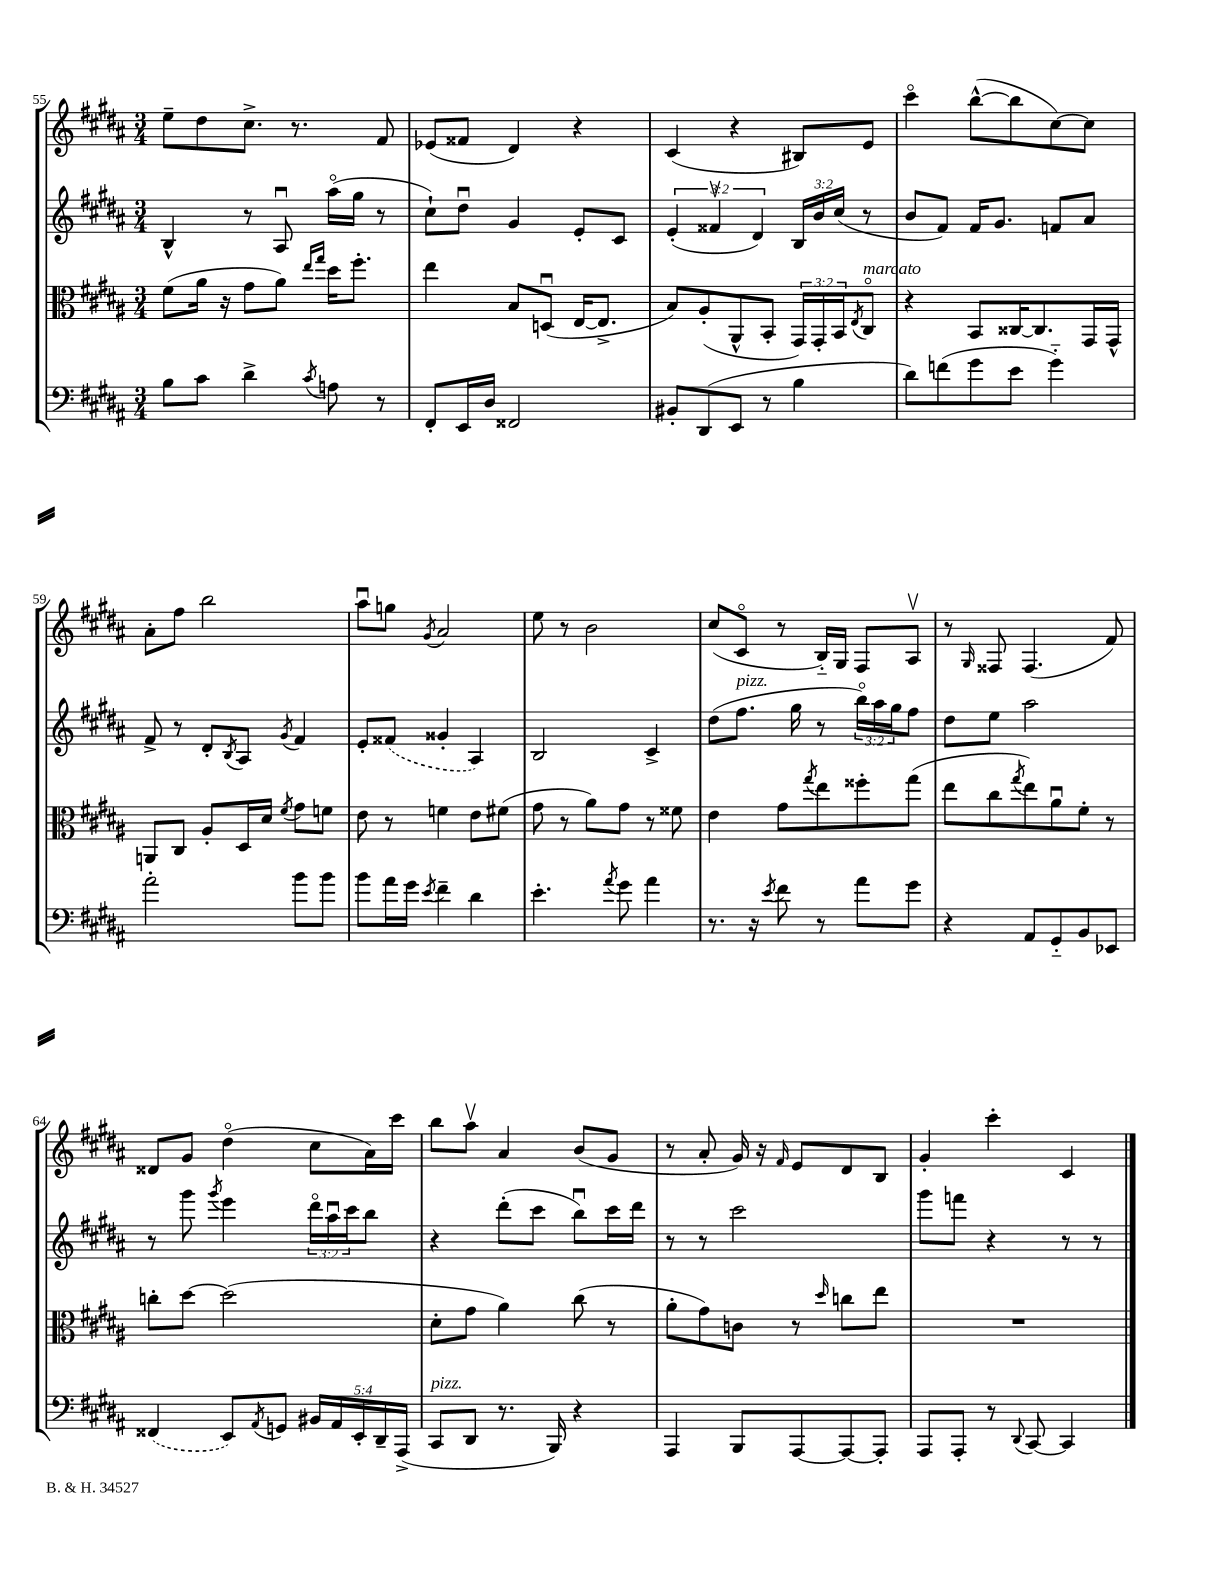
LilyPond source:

<<
\new StaffGroup <<
\new Staff = "s0" {
    \clef treble \key b \major \numericTimeSignature \time 3/4
    e''8-- dis''8 cis''8.-> r8. fis'8 |
    ees'8( fisis'8 dis'4) r4 |
    cis'4( r4 bis8) e'8 |
    cis'''4\flageolet b''8~-^( b''8 cis''8~) cis''8 |
    ais'8-. fis''8 b''2 |
    ais''8\downbow g''8 \acciaccatura { gis'8 } ais'2 |
    e''8 r8 b'2 |
    cis''8( cis'8\flageolet r8 b16-_) gis16 fis8 ais8\upbow |
    r8 \grace { gis16 } fisis8 fisis4.( fis'8) |
    disis'8 gis'8 dis''4\flageolet( cis''8 ais'16) cis'''16 |
    b''8 ais''8\upbow ais'4 b'8( gis'8 |
    r8 ais'8-. gis'16) r16 \grace { fis'16 } e'8 dis'8 b8 |
    gis'4-. cis'''4-. cis'4 \bar "|." |
}
\new Staff = "s1" {
    \clef treble \key b \major \numericTimeSignature \time 3/4 \override Staff.TupletNumber.text = #tuplet-number::calc-fraction-text
    b4-^ r8 ais8\downbow ais''16\flageolet( gis''16 r8 |
    cis''8-!) dis''8\downbow gis'4 e'8-. cis'8 |
    \tuplet 3/2 { e'4-.( fisis'4\upbow dis'4) } \tuplet 3/2 { b16 b'16 cis''16( } r8 |
    b'8 fis'8) fis'16 gis'8. f'8 ais'8 |
    fis'8-> r8 dis'8-. \acciaccatura { b8 } ais8 \acciaccatura { gis'8 } fis'4 |
    e'8-. \once \slurDashed fisis'8( gisis'4-. ais4) |
    b2 cis'4-> |
    dis''8( fis''8.^\markup { \italic "pizz." } gis''16 r8 \tuplet 3/2 { b''16\flageolet) ais''16 gis''16 } fis''8 |
    dis''8 e''8 ais''2 |
    r8 gis'''8 \acciaccatura { gis'''8 } e'''4 \tuplet 3/2 { dis'''16\flageolet ais''16\downbow cis'''16 } b''8 |
    r4 dis'''8-.( cis'''8 b''8\downbow) cis'''16 dis'''16 |
    r8 r8 cis'''2 |
    gis'''8 f'''8 r4 r8 r8 \bar "|." |
}
\new Staff = "s2" {
    \clef alto \key b \major \numericTimeSignature \time 3/4 \override Staff.TupletNumber.text = #tuplet-number::calc-fraction-text
    fis'8( ais'16 r16 gis'8 ais'8) \grace { e''16 gis''16 } dis''16 fis''8.-. |
    e''4 b8 d8\downbow( e16~ e8.-> |
    b8) ais8-.( ais,8-^ b,8-. \tuplet 3/2 { gis,16) gis,16-. b,16 } \acciaccatura { e8 } cis8\flageolet^\markup { \italic "marcato" } |
    r4 b,8 cisis16~ cisis8. gis,16 gis,16-^ |
    a,8 cis8 ais8-. dis16 dis'16 \acciaccatura { fis'8 } gis'8 f'8 |
    e'8 r8 f'4 e'8 fis'8( |
    gis'8 r8 ais'8) gis'8 r8 fisis'8 |
    e'4 gis'8 \acciaccatura { gis''8 } e''8 fisis''8-. gis''8( |
    e''8 cis''8 \acciaccatura { gis''8 } e''8) ais'8\downbow fis'8-. r8 |
    c''8-. dis''8~ dis''2( |
    dis'8-. gis'8 ais'4) cis''8( r8 |
    ais'8-. gis'8) c'8 r8 \grace { dis''16 } c''8 e''8 |
    R2. \bar "|." |
}
\new Staff = "s3" {
    \clef bass \key b \major \numericTimeSignature \time 3/4 \override Staff.TupletNumber.text = #tuplet-number::calc-fraction-text
    b8 cis'8 dis'4-> \acciaccatura { cis'8 } a8 r8 |
    fis,8-. e,16 dis16 fisis,2 |
    bis,8-. dis,8( e,8 r8 b4 |
    dis'8) f'8( gis'8 e'8 gis'4-_) |
    ais'2-. b'8 b'8 |
    b'8 ais'16 gis'16 \acciaccatura { e'8 } fis'4-- dis'4 |
    e'4.-. \acciaccatura { ais'8 } gis'8 ais'4 |
    r8. r16 \acciaccatura { e'8 } fis'8 r8 ais'8 gis'8 |
    r4 ais,8 gis,8-_ b,8 ees,8 |
    \once \slurDashed fisis,4( e,8) \acciaccatura { ais,8 } g,8 \tuplet 5/4 { bis,16 ais,16 e,16-. dis,16-- ais,,16->( } |
    cis,8^\markup { \italic "pizz." } dis,8 r8. b,,16) r4 |
    ais,,4 b,,8 ais,,8~ ais,,8~ ais,,8-. |
    ais,,8 ais,,8-. r8 \appoggiatura { dis,8 } cis,8~ cis,4 \bar "|." |
}
>>
>>
\layout { \context { \Score currentBarNumber = #55 } }
